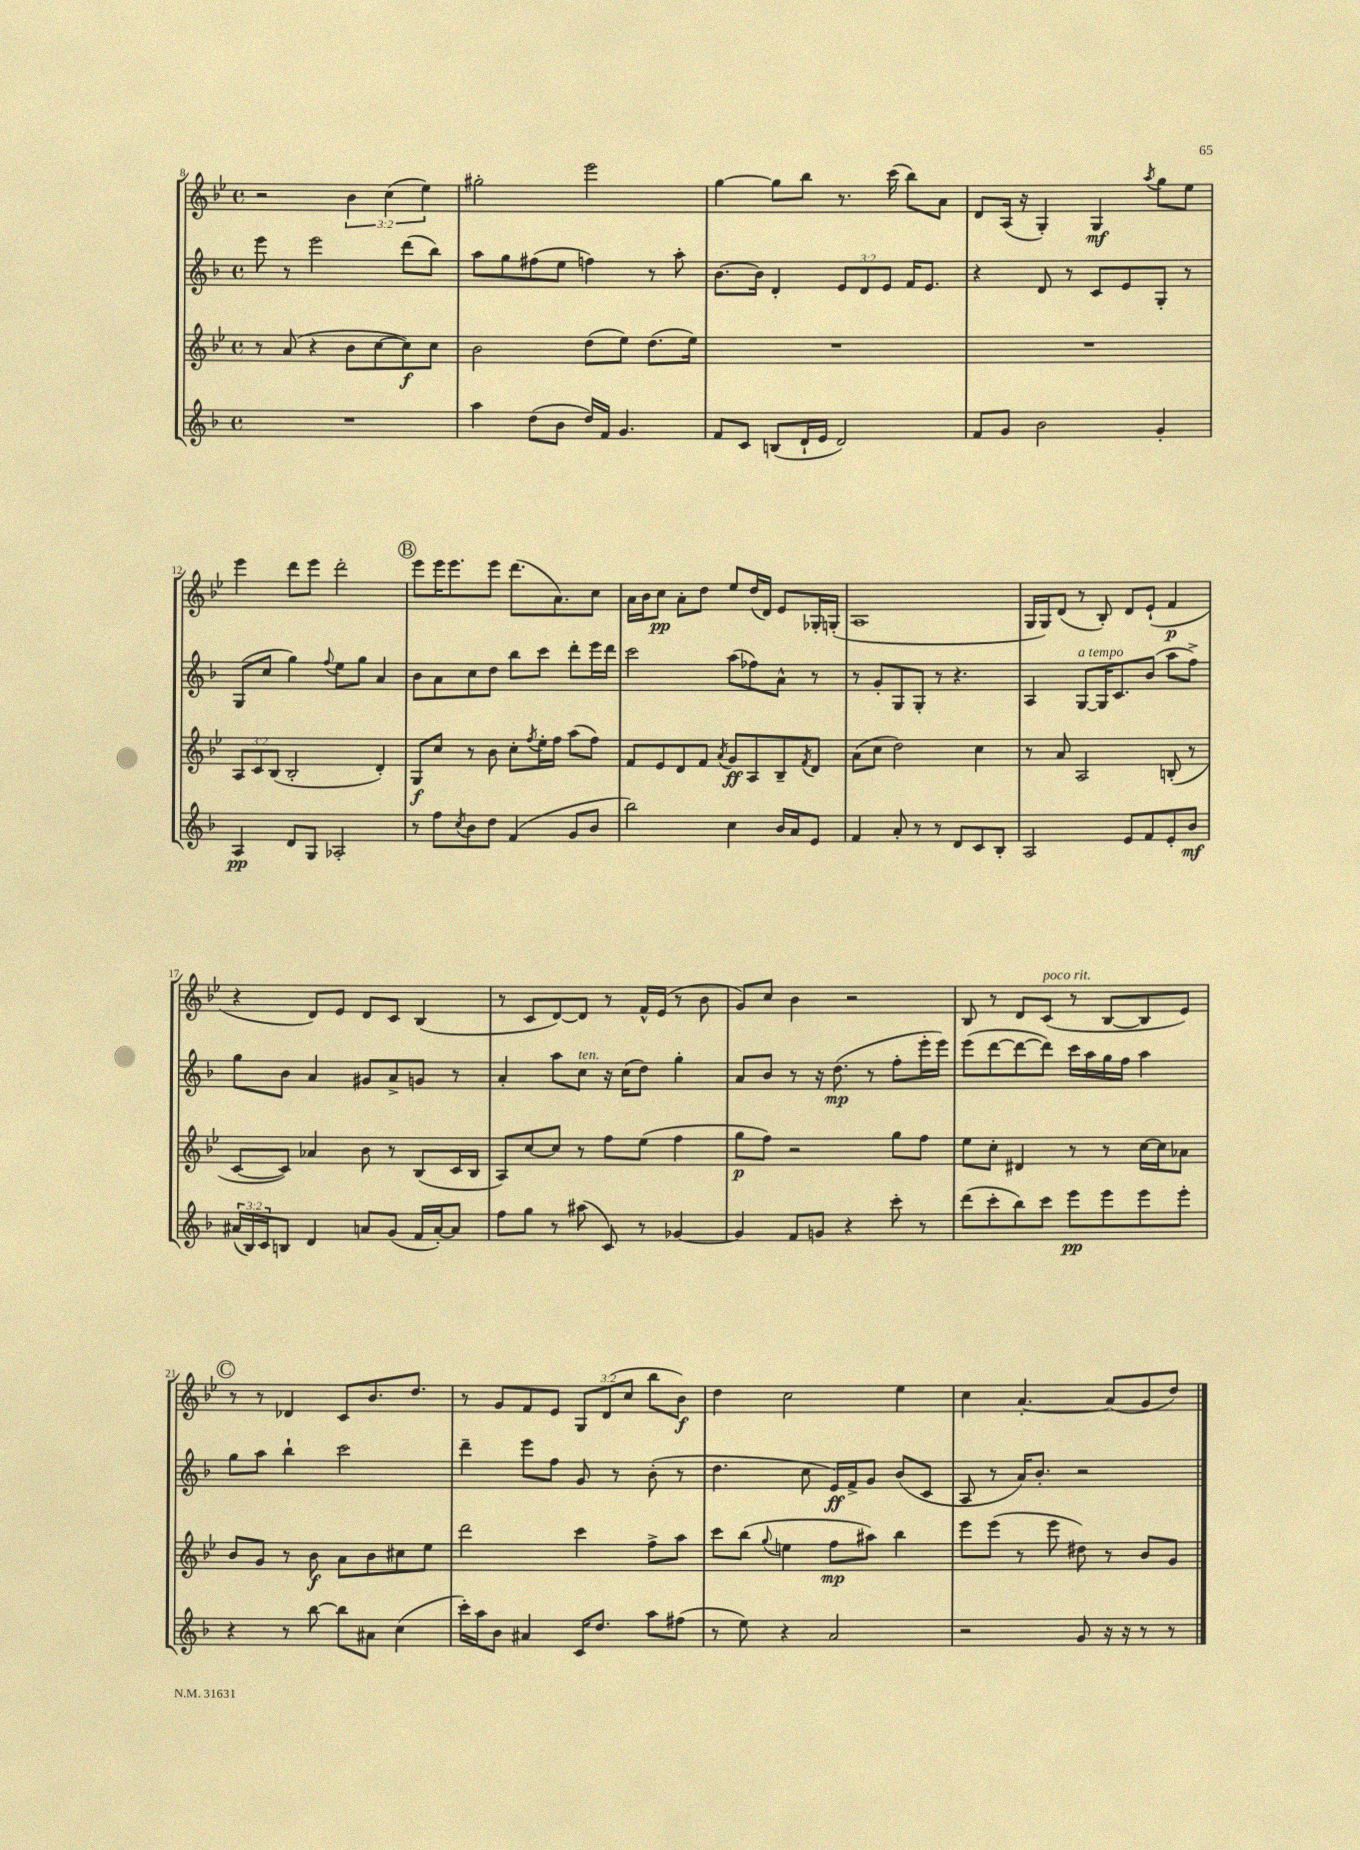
<<
\new StaffGroup <<
\new Staff = "s0" {
    \clef treble \key bes \major \defaultTimeSignature \time 4/4 \override Staff.TupletNumber.text = #tuplet-number::calc-fraction-text
    r2 \tuplet 3/2 { bes'4 c''4( ees''4) } |
    gis''2-. ees'''2 |
    g''4~ g''8 bes''8 r8. c'''16( bes''8) a'8 |
    d'8 a16( r16 g4-.) g4\mf \acciaccatura { a''8 } g''8 ees''8 |
    ees'''4 d'''8 ees'''8 d'''2-. |
    \mark \markup { \circle "B" } ees'''8 ees'''16 ees'''8. ees'''8 d'''8.( a'8.) c''8 |
    a'16 bes'16 c''8\pp a'8-. d''8 ees''8 d''16( d'16) ees'8 ges16-. g16-.( |
    a1 |
    g16 g16) d'8( r8 bes8-.) d'8 ees'8-!( f'4\p |
    r4 d'8) ees'8 d'8 c'8 bes4( |
    r8 c'8 d'8~) d'8 r8 f'16-^ ees'16( r8 bes'8 |
    g'8) c''8 bes'4 r2 |
    bes8 r8 d'8 c'8^\markup { \italic "poco rit." }( r8 bes8~ bes8 ees'8) |
    \mark \markup { \circle "C" } r8 r8 des'4 c'8 bes'8. d''8. |
    r8 g'8 f'8 ees'8 \tuplet 3/2 { g8 d'8( c''8 } bes''8 bes'8\f) |
    d''4 c''2 ees''4 |
    c''4 a'4.~-. a'8( g'8 d''8) \bar "|." |
}
\new Staff = "s1" {
    \clef treble \key f \major \defaultTimeSignature \time 4/4 \override Staff.TupletNumber.text = #tuplet-number::calc-fraction-text
    e'''8 r8 e'''2 d'''8( bes''8) |
    a''8 g''8 fis''8( e''8 f''4) r8 a''8-. |
    bes'8.~ bes'16 d'4-. \tuplet 3/2 { e'8 d'8 e'8 } f'16 e'8. |
    r4 d'8 r8 c'8 e'8 g8-. r8 |
    g8( c''8 g''4) \appoggiatura { f''8 } e''8 g''8 a'4 |
    \mark \markup { \circle "B" } bes'8 a'8 c''8 d''8 bes''8 c'''8 d'''8-. e'''16 d'''16 |
    c'''2 a''8( fes''8) a'8-^ r8 |
    r8 g'8-. g8 g8-. r8 r4. |
    a4 g8~^\markup { \italic "a tempo" } g16 c'8. bes'8( a''8 f''8->) |
    g''8 bes'8 a'4 gis'8 a'8-> g'8 r8 |
    a'4-. a''8 c''8^\markup { \italic "ten." } r16 c''16( d''8) g''4-. |
    a'8 bes'8 r8 r16 d''8.\mp( r8 f''8-. e'''16-. e'''16) |
    e'''8( d'''8~ d'''8~ d'''8) c'''16 a''16 g''16 f''16 a''4 |
    \mark \markup { \circle "C" } g''8 a''8 bes''4-! c'''2 |
    d'''4-- e'''8 f''8 g'8 r8 bes'8-.( r8 |
    d''4. c''8 e'16\ff) f'16-> g'8 bes'8( c'8 |
    a8 r8 a'16) bes'8.-. r2 \bar "|." |
}
\new Staff = "s2" {
    \clef treble \key bes \major \defaultTimeSignature \time 4/4 \override Staff.TupletNumber.text = #tuplet-number::calc-fraction-text
    r8 a'8( r4 bes'8 c''8~ c''8\f) c''8 |
    bes'2 d''8( ees''8) d''8.( ees''16) |
    R1 |
    R1 |
    \tuplet 3/2 { a8 c'8 bes8( } bes2-. d'4-.) |
    \mark \markup { \circle "B" } g8\f c''8 r8 bes'8 c''8-. \acciaccatura { f''8 } ees''16-. f''16 a''8( f''8) |
    f'8 ees'8 d'8 f'8 \acciaccatura { a'8 } g'8\ff a8 bes8-- \acciaccatura { f'8 } d'8 |
    a'8( c''8 d''2) c''4 |
    r8 a'8 a2 b8-.( r8 |
    c'8~ c'8) aes'4 bes'8 r8 bes8( c'16 bes16 |
    a8) c''8~ c''8 r8 f''8 ees''8( f''4 |
    g''8\p f''8) r2 g''8 f''8 |
    ees''8 c''8-. dis'4 r8 r8 c''16~ c''16 aes'8 |
    \mark \markup { \circle "C" } bes'8 g'8 r8 bes'8\f a'8 bes'8 cis''8 ees''8 |
    d'''2 c'''4 f''8-> a''8 |
    c'''8 bes''8( \appoggiatura { g''8 } e''4 f''8\mp ais''8) bes''4 |
    ees'''8 ees'''8( r8 ees'''8 dis''8) r8 bes'8 g'8 \bar "|." |
}
\new Staff = "s3" {
    \clef treble \key f \major \defaultTimeSignature \time 4/4 \override Staff.TupletNumber.text = #tuplet-number::calc-fraction-text
    R1 |
    a''4 d''8( bes'8 d''16) f'16 g'4. |
    f'8 c'8 b8( d'16-! e'16 d'2) |
    f'8 g'8 bes'2 g'4-. |
    a4\pp d'8 g8 aes2-. |
    \mark \markup { \circle "B" } r8 f''8 \acciaccatura { c''8 } bes'8 d''8 f'4( g'8 bes'8 |
    bes''2) c''4 bes'16 a'16 e'8 |
    f'4 a'8-. r8 r8 d'8 c'8 bes8-. |
    a2 e'8 f'8 e'8-. bes'8\mf |
    \tuplet 3/2 { ais'16( bes16) c'16 } b8 d'4 a'8 g'8( f'16 a'16~-.) a'8 |
    f''8 g''8 r8 ais''8( c'8) r8 ges'4~ |
    ges'4 f'8 g'8 r4 c'''8-. r8 |
    d'''8( c'''8-. bes''8) c'''8 e'''8\pp e'''8 e'''8 e'''8-. |
    \mark \markup { \circle "C" } r4 r8 bes''8~ bes''8 ais'8 c''4( |
    c'''16-.) a''16 bes'8 ais'4 c'16 d''8. a''8 fis''8( |
    r8 e''8) r4 a'2 |
    r2 g'8 r16 r16 r8 r8 \bar "|." |
}
>>
>>
\layout { \context { \Score currentBarNumber = #8 } }
